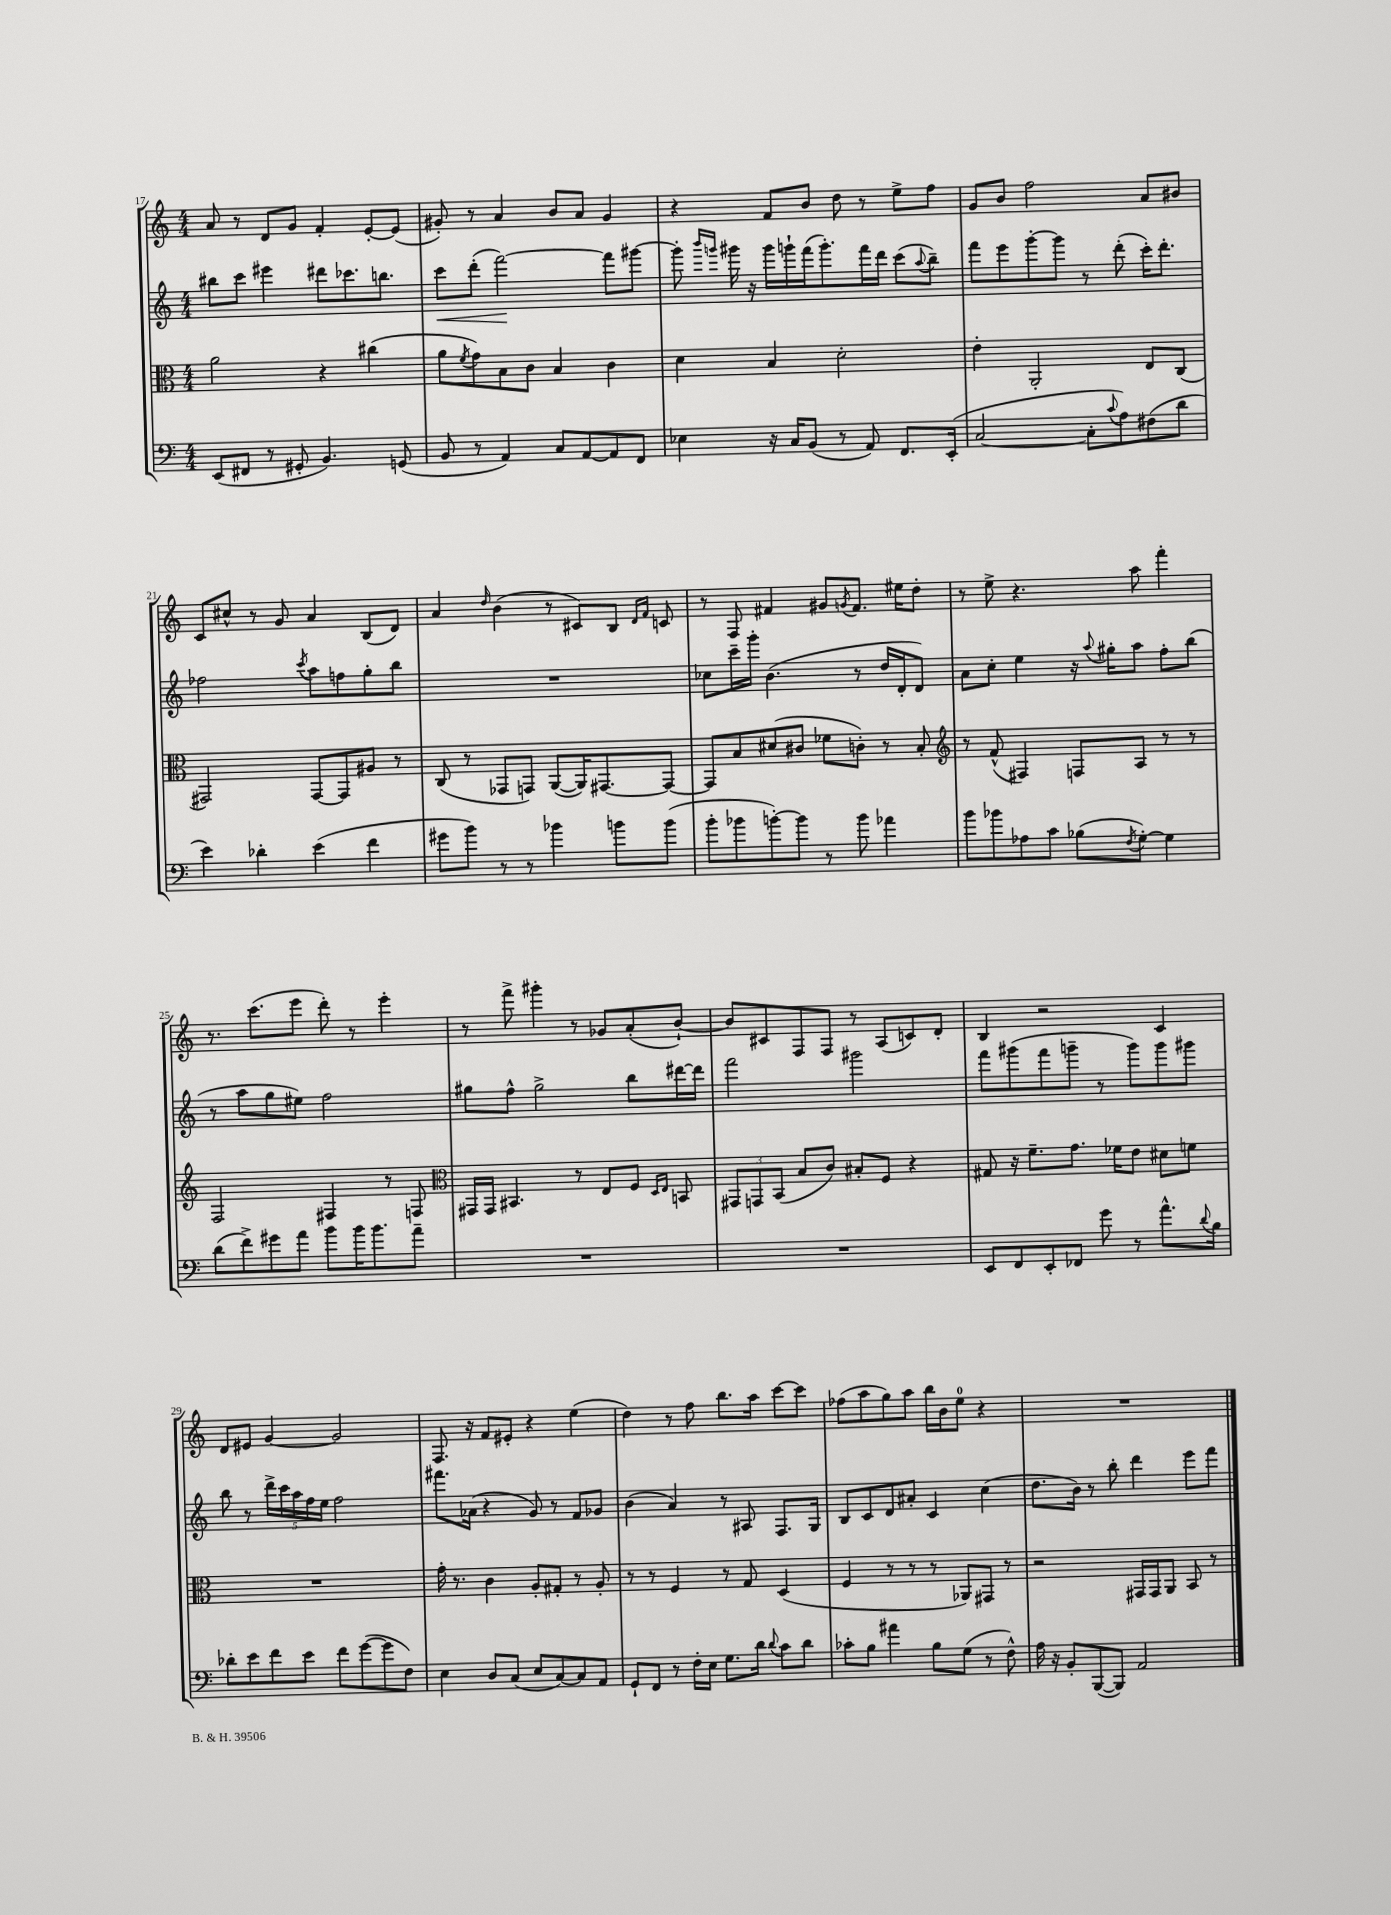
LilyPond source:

<<
\new StaffGroup <<
\new Staff = "s0" {
    \clef treble \key c \major \numericTimeSignature \time 4/4
    a'8 r8 d'8 g'8 f'4-. e'8~-. e'8( |
    gis'8-.) r8 a'4 b'8 a'8 gis'4 |
    r4 f'8 b'8 d''8 r8 e''8-> f''8 |
    g'8 b'8 f''2 a'8 bis'8 |
    c'8 cis''8-^ r8 g'8 a'4 b8( d'8) |
    a'4 \grace { d''16 } b'4( r8 cis'8) b8 \grace { d'16 f'16 } c'8 |
    r8 f8 fis'4 gis'8 \acciaccatura { g'8 } fis'8. eis''16 d''8-. |
    r8 e''8-> r4. a''8 f'''4-. |
    r8. c'''8.( e'''8 d'''8-.) r8 e'''4-. |
    r8 f'''8-> gis'''4-. r8 ges'8 a'8-.( b'8~-!) |
    b'8 cis'8 f8 f8 r8 a8( c'8) d'8-. |
    b4 r2 c'4 |
    d'8 eis'8 g'4~ g'2 |
    f8. r16 f'8 eis'8-. r4 e''4( |
    d''4) r8 f''8 b''8. a''16 c'''8~ c'''8 |
    fes''8( a''8 g''8) a''8 b''16 b'16 e''8-0 r4 |
    R1 \bar "|." |
}
\new Staff = "s1" {
    \clef treble \key c \major \numericTimeSignature \time 4/4
    bis''8 c'''8 eis'''4 dis'''8 ces'''8. b''8. |
    c'''8\< d'''8-.( f'''2~\!) f'''8 gis'''8~ |
    gis'''8-. \grace { b'''16 g'''16 } gis'''16 r16 gis'''16 g'''16-! f'''16( g'''8.-.) f'''16 d'''16 c'''8( \appoggiatura { a''8 } b''8--) |
    f'''8 e'''8 g'''8~-. g'''8 r8 d'''8-.( c'''16-.) d'''8.-. |
    fes''2 \acciaccatura { c'''8 } a''8 f''8 g''8-. b''8 |
    R1 |
    ces''8 c'''16-- g'''16-. b'4.( r8 d''16 d'16-. d'8) |
    a'8 c''8-. e''4 r16 \appoggiatura { a''8 } gis''16-. a''8 f''8-. b''8( |
    r8 a''8 g''8 eis''8) f''2 |
    gis''8 f''8-^ gis''2-> b''8 dis'''16~ dis'''16 |
    f'''2 gis'''2 |
    f'''8 gis'''8( f'''8 g'''8-- r8 g'''8) g'''8 gis'''8 |
    b''8 r8 \tuplet 5/4 { d'''16-> c'''16 a''16 f''16 e''16 } f''2 |
    fis'''8. aes'16( r4 g'8) r8 f'8 ges'8 |
    b'4( a'4) r8 ais8 f8. g16 |
    b8 c'8 d'8 ais'8-. c'4 c''4( |
    d''8. b'16) r8 b''8-. d'''4 e'''8 f'''8 \bar "|." |
}
\new Staff = "s2" {
    \clef alto \key c \major \numericTimeSignature \time 4/4
    a'2 r4 cis''4( |
    a'8 \acciaccatura { f'8 } g'8) b8 c'8 b4 c'4 |
    d'4 b4 d'2-. |
    e'4-. a,2-. e8 c8( |
    gis,2) gis,8~ gis,8 ais8 r8 |
    c8( r8 ges,8 g,8) a,8~( a,16) gis,8.~ gis,8~ |
    gis,8 b8 dis'8( cis'8 fes'8 c'8-.) r8 b8-. |
    \clef treble r8 f'8-^( fis4) f8 a8 r8 r8 |
    f2 fis4 r8 f8 |
    \clef alto gis,16 gis,16 bis,4. r8 e8 f8 \grace { d16 e16 } b,8 |
    \tuplet 3/2 { gis,8 g,8 b,8( } b8 c'8) bis8-. f8 r4 |
    gis8 r16 f'8.-- g'8. fes'16 e'8 dis'8 f'8 |
    R1 |
    g'16-. r8. c'4 a8-. gis8-. r8 a8-. |
    r8 r8 f4 r8 g8 d4( |
    f4 r8 r8 r8 aes,8) gis,8 r8 |
    r2 gis,16 gis,16 a,8 b,8 r8 \bar "|." |
}
\new Staff = "s3" {
    \clef bass \key c \major \numericTimeSignature \time 4/4
    e,8( fis,8 r8 gis,8-. b,4.) g,8( |
    b,8 r8 a,4) c8 a,8~ a,8 f,8 |
    ees4 r16 c16 b,8( r8 a,8) f,8. e,16-.( |
    c2~ c8-. \appoggiatura { c'8 } a8) fis8( d'8 |
    e'4) des'4-. e'4( f'4 |
    gis'8 b'8) r8 r8 bes'4 b'8 b'8( |
    b'8-. bes'8 b'8~-.) b'8 r8 b'8 aes'4 |
    b'8 bes'8 aes8 c'8 bes8( \acciaccatura { f8 } g8~-.) g4 |
    d'8( f'8->) gis'8 a'8 b'8 b'16 b'8. a'8-- |
    R1 |
    R1 |
    e,8 f,8 e,8-. fes,8 g'8 r8 a'8.-^ \appoggiatura { d'8 } b16 |
    des'8-. e'8 f'8 e'8 f'8 g'8~( g'8 f8) |
    e4 d8 c8( e8 c8~) c8 a,8 |
    g,8-! f,8 r8 f16-. e16 g8. d'16 \appoggiatura { d'8 } c'8 d'8 |
    ces'8-. b8 ais'4 b8 g8( r8 f8-^) |
    a16 r16 b,8-. b,,8~( b,,8) a,2 \bar "|." |
}
>>
>>
\layout { \context { \Score currentBarNumber = #17 } }
